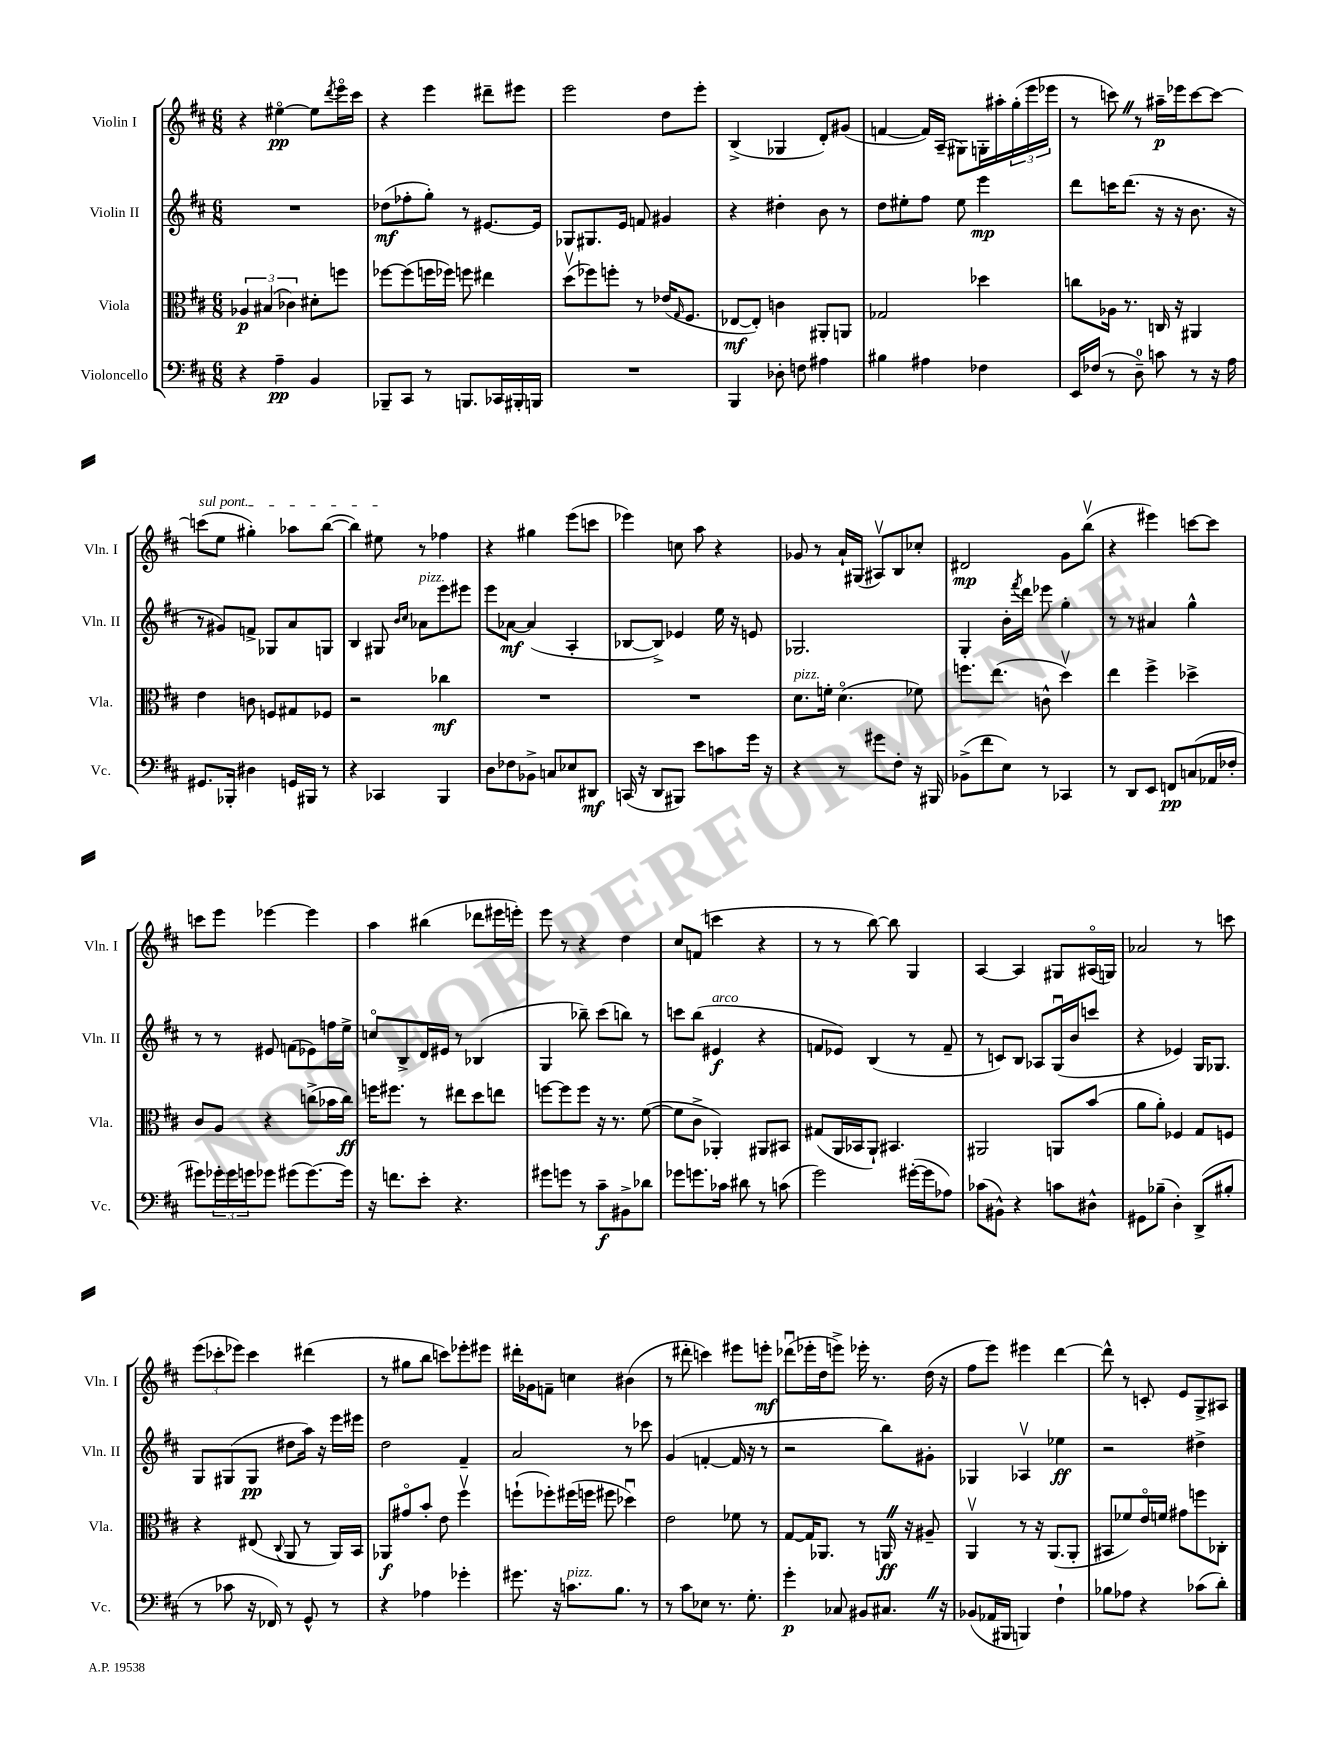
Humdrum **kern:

**kern	**kern	**kern	**kern
*staff4	*staff3	*staff2	*staff1
*clefF4	*clefC3	*clefG2	*clefG2
*k[f#c#]	*k[f#c#]	*k[f#c#]	*k[f#c#]
*M6/8	*M6/8	*M6/8	*M6/8
4r	6A-/	2.r	4r
.	(6B#/	.	.
4A~\	.	.	[4ee#o\
.	6c-\)	.	.
4BB/	8d#'\L	.	8ee#\]L
.	.	.	8qddd/
.	8ff\J	.	16eeeo\L
.	.	.	16ccc#\JJ
=	=	=	=
8BBB-~/L	[8ff-\L	(8dd-\L	4r
8CC#/J	(8ff-\]	8ff-'\	.
8r	16ff\L	8gg'\J)	4eee\
.	16ff-\JJ)	.	.
8.BBB/L	8ff\	8r	.
.	4ee#\	[8.e#/L	8ddd#~\L
16CC-/L	.	.	.
16BBB#'/	.	.	8eee#\J
16BBB/JJ	.	16e#/]Jk	.
=	=	=	=
2.r	(8ddv\L	8G-/L	2eee\
.	8ff-\)	8.G#/	.
.	8ff'\J	.	.
.	.	16e/Jk	.
.	8r	8f/	.
.	(16e-/LK	4g#/	8dd\L
.	16qqG/	.	.
.	8.F#/J	.	.
.	.	.	8eee'\J
=	=	=	=
4BBB/	[8E-/L	4r	(4B^/
.	8E-'/]J)	.	.
8D-'\	4c\	4dd#'\	4G-/
8F\	.	.	.
4A#\	8AA#'/L	8b\	8d'/L)
.	8AA/J	8r	(8g#/J
=	=	=	=
4B#\	2G-/	8dd\L	[4f/
.	.	8ee#'\	.
4A#\	.	8ff#\J	16f/]LL)
.	.	.	(16A~/JJ
.	.	8ee#\	8G#\L)
4F-\	4dd-\	4eee\	16G'\L
.	.	.	16aa#'\
.	.	.	(24gg'\
.	.	.	24eee\
.	.	.	24eee-\JJ
=	=	=	=
16EE/LL	8cc\L	8ddd\L	8r
(16F-/JJ	.	.	.
8r	16A-\Jk	16ccc\K	8ccc\)
.	8.r	(8.ddd\J	.
8D~\)	.	.	8r
8c\	16C/	16r	16aa#~\LL
.	16r	16r	16eee-\J
8r	4AA#/	8.b\	[8ccc\
16r	.	.	8ccc\_J
16A\	.	16r	.
=	=	=	=
8.GG#/L	4e\	8r	(8ccc\]L
.	.	8g#/L)	8ee\J
16BBB-'/Jk	.	.	.
4D#\	8c\	8f^/J	4gg#'\)
.	8F/L	8G-/L	.
16GG/LL	8G#/	8a/	8aa-\L
16BBB#/JJ	.	.	.
8r	8F-/J	8G/J	([8bb\J
=	=	=	=
4r	2r	4B/	4bb\])
4CC-/	.	8G#/	8ee#\
.	.	16qqb/LL	.
.	.	16qqcc#/JJ	.
.	.	8a-\L	8r
4BBB/	4cc-\	8eee\	4ff-\
.	.	8eee#\J	.
=	=	=	=
8D\L	2.r	8eee\L	4r
8F-\	.	[8a-\J	.
8BB-^\J	.	(4a-/]	4gg#\
8C/L	.	.	.
8E-/	.	4A'/	(8eee\L
8DD#/J	.	.	8ccc\J
=	=	=	=
(16CC/	2.r	[8B-/L	4eee-\)
16r	.	.	.
8DD/L	.	8B-^/]J)	.
8BBB#/J)	.	4e-/	8cc\
8e\L	.	.	8aa\
8c\	.	16ee\	4r
.	.	16r	.
16g\Jk	.	8e/	.
16r	.	.	.
=	=	=	=
4r	8.d\L	2.G-/	8g-/
.	.	.	8r
.	16f'\Jk	.	.
8r	(4.do\	.	16a`/LL
.	.	.	(16G#/JJ
8g#\L	.	.	8A#v/L)
8F#'\J	.	.	8B/
16r	8f-\)	.	8cc-'/J
16BBB#/	.	.	.
=	=	=	=
(8BB-^\L	8.ff\L	4G'/	2d#/
8f#\	.	.	.
.	(8.ee\J	.	.
8E\J)	.	16b'\LL	.
.	.	8qfff#/	.
.	.	16ddd\JJ	.
8r	8c^^\	8eee-\	.
4CC-/	4ddv\)	4gg'\	8g\L
.	.	.	(8bbv\J
=	=	=	=
8r	4ee\	8r	4r
8DD/L	.	8r	.
8EE/J	4ff#^\	4a#/	4eee#\)
8FF/L	.	.	.
(8C/	4dd-^\	4gg^^\	[8ccc\L
16AA-/L	.	.	8ccc\]J
16F-'/JJ	.	.	.
=	=	=	=
8g#\L)	8c#/L	8r	8ccc\L
24g-'\L	8A/J	8r	8eee\J
24g-\	.	.	.
24g\J	.	.	.
8g-\J	4r	8e#/	[4eee-\
(8g#\L	.	(8f\L	.
[8.g#\)	(8cc^\L	8e-\)	4eee-\]
.	16b-\L	16ff\L	.
16g#\]Jk	16cc\JJ)	16ee^\JJ	.
=	=	=	=
16r	16ff\LK	8cco/L	4aa\
8.f\L	8.ff#\J	.	.
.	.	8B^/	.
8e'\J	8r	16d/L	(4bb#\
.	.	16e#/JJ	.
4.r	8ee#\L	8r	.
.	8dd\	(4B-/	8ddd-\L
.	8ee\J	.	16eee#\L
.	.	.	16eee'\JJ)
=	=	=	=
8g#\L	[8ff\L	4G/	8eee\
8g\J	8ff\]	.	8r
8r	8ff\J	8bb-~\)	4r
8c#~\L	16r	(8ccc#\L	.
.	8.r	.	.
8BB#^\	.	8bb\J)	4dd\
8d-\J	([8f#\	8r	.
=	=	=	=
8g-\L	8f#\]L	8ccc\L	8cc#/L
8.g\	8c#^\J	(8bb\J	(8f/J
.	4AA-'/)	4e#/	4ccc\
16c-\Jk	.	.	.
8d#\	.	.	.
8r	8AA#/L	4r	4r
(8c\	8BB#/J	.	.
=	=	=	=
2g\)	(8G#/L	8f/L	8r
.	16AA/L	8e-/J)	8r
.	16BB-/J	.	.
.	8AA`/J)	(4B/	[8bb\)
.	4.BB#/	.	8bb\]
([16g#'\LL	.	8r	4G/
16g#\]J	.	.	.
8A-\J)	.	8f~/	.
=	=	=	=
(8c-\L	2AA#/	8r	[4A/
8BB#^^\J)	.	8c/L)	.
4r	.	8B/J	4A/]
.	.	8A-/L	.
8c\L	8AA/L	(16Gu/L	8G#/L
.	.	16b/J	.
8D#^^\J	(8b/J	8ccc/J	(16A#o/L
.	.	.	16G/JJ)
=	=	=	=
8GG#\L	8a\L	4r	2a-/
(8B-~\J	8a'\J)	.	.
4D'\)	4F-/	4e-/)	.
(8DD^/L	8G/L	16G/LK	8r
.	.	8.G-/J	.
8B#'/J	8F/J	.	8ccc\
=	=	=	=
8r	4r	8G/L	(12eee\L
.	.	.	12ccc-'\
8c-\	.	(8G#/	.
.	.	.	12eee-\J)
16r	(8E#/	8G#/J	4ccc-\
16FF-/)	.	.	.
.	8qqC#/	.	.
8r	8AA/	8dd#\L	.
8GG^^/	8r	16aa\Jk)	(4ddd#\
.	.	16r	.
8r	16AA/LL)	16eee\LL	.
.	16BB/JJ	16eee#\JJ	.
=	=	=	=
4r	8AA-/L	2dd\	8r
.	8g#o/	.	8gg#\L
4A-\	8b'/J	.	8bb\J
.	8e\	.	8ccc\L)
4g-'\	4ff#v\	4f#~/	8eee-'\
.	.	.	8eee#\J
=	=	=	=
8.g#\	(8ff`\L	2a/	16ddd#'\LL
.	.	.	16g-\J
.	8ff-'\)	.	8f~\J
16r	.	.	.
8.c\L	(16ff#\L	.	4cc\
.	16ff\JJ	.	.
.	8ff#\	.	.
8.B\J	.	.	.
.	4dd-u\)	8r	(4b#\
8r	.	8ccc-\	.
=	=	=	=
8r	2e\	(4g/	8r
8c#\L	.	.	8ddd#'\
8E-\J	.	[4f'/	4ccc\)
8.r	.	.	.
.	8f-\	16f/]	8eee#\L
8.G'\	.	16r	.
.	8r	8r	8eee'\J
=	=	=	=
4g'\	[8G/L	2r	(8ddd-u\L
.	16G/]K	.	16eee-'\L
.	8.AA-/J	.	16dd\J
8C-/	.	.	8eee^\J)
8BB#/L	8r	.	16eee-'\
.	.	.	8.r
8.C#/J	16AA/	8bb\L)	.
.	16r	.	.
.	8A#~/	8g#'\J	(16dd\
16r	.	.	16r
=	=	=	=
(8BB-/L	4AAv/	4G-/	8ff#\L
16AA-/L	.	.	8eee\J)
16BBB#/JJ	.	.	.
4BBB/)	8r	4A-v/	4eee#\
.	16r	.	.
.	(8.AA/L	.	.
4F#`\	.	4ee-\	[4ddd\
.	8AA'/J	.	.
=	=	=	=
8B-\L	8BB#/L	2r	8ddd^^\]
8A-\J	8f-/)	.	8r
4r	16eo/L	.	8c'/
.	16f/JJ	.	.
.	8g#\L	.	8e/L
(8c-\L	8ff\	4dd#^\	8G^/
8d'\J)	8C-'\J	.	8A#/J
==	==	==	==
*-	*-	*-	*-
